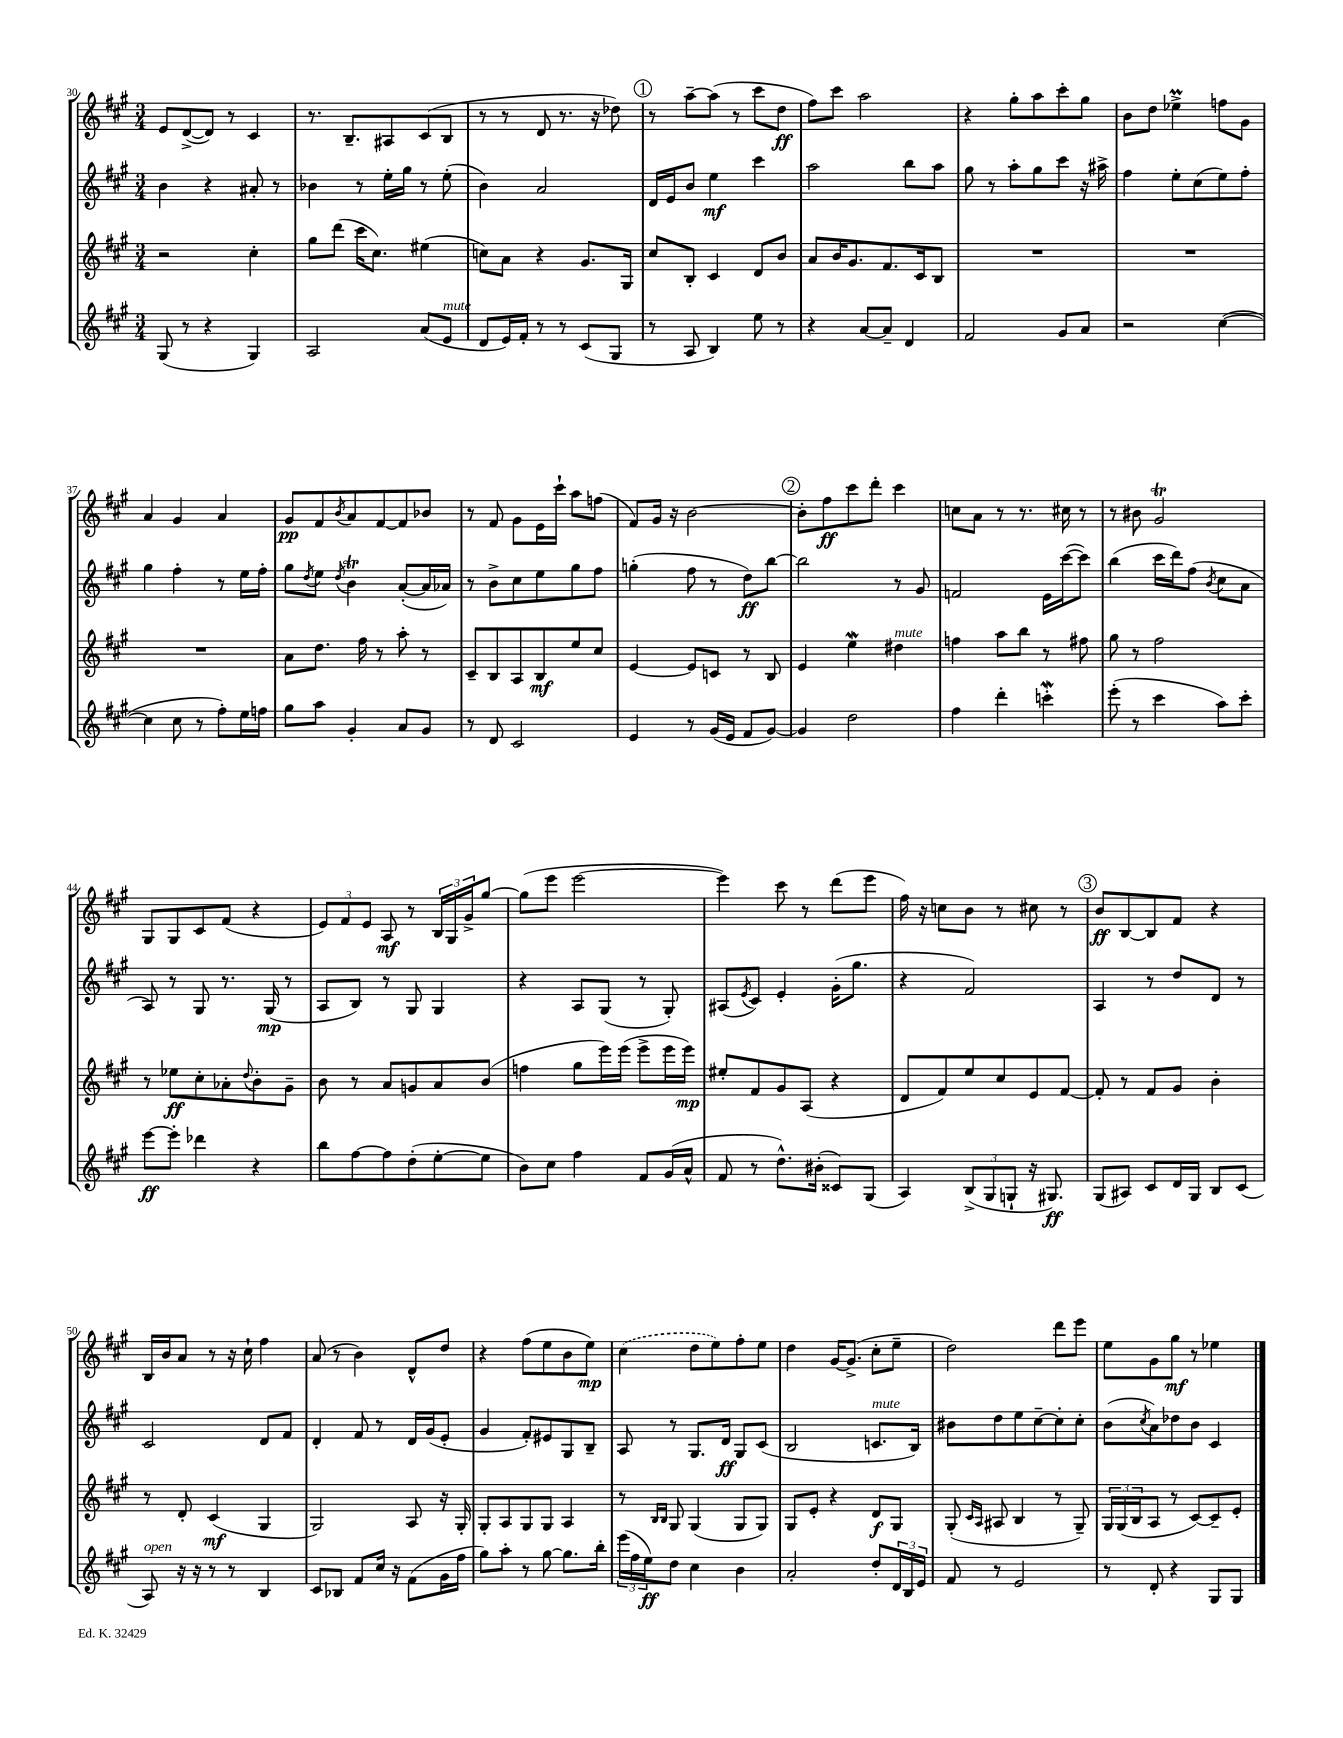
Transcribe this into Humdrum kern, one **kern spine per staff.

**kern	**kern	**kern	**kern
*staff4	*staff3	*staff2	*staff1
*clefG2	*clefG2	*clefG2	*clefG2
*k[f#c#g#]	*k[f#c#g#]	*k[f#c#g#]	*k[f#c#g#]
*M3/4	*M3/4	*M3/4	*M3/4
(8G#/	2r	4b\	8e/L
8r	.	.	([8d^/
4r	.	4r	8d/]J)
.	.	.	8r
4G#/)	4cc#'\	8a#'/	4c#/
.	.	8r	.
=	=	=	=
2A/	8gg#\L	4b-\	8.r
.	(8ddd\J	.	.
.	.	.	8.B~/L
.	16ccc#\LK	8r	.
.	8.cc#\J)	.	.
.	.	16ee'\LL	8A#/
.	.	16gg#\JJ	.
(8a/L	(4ee#\	8r	(8c#/
8e/J	.	(8ee'\	8B/J
=	=	=	=
8d/L	8cc\L)	4b\)	8r
16e/L)	8a\J	.	8r
16f#'/JJ	.	.	.
8r	4r	2a/	8d/
8r	.	.	8.r
(8c#/L	8.g#/L	.	.
.	.	.	16r
8G#/J	.	.	8dd-\)
.	16G#/Jk	.	.
=	=	=	=
8r	8cc#/L	16d/LL	8r
.	.	16e/J	.
8A/	8B'/J	8b/J	[8aa~\L
4B/)	4c#/	4ee\	(8aa\]J
.	.	.	8r
8ee\	8d/L	4ccc#\	8ccc#\L
8r	8b/J	.	8dd\J
=	=	=	=
4r	8a/L	2aa\	8ff#\L)
.	16b/K	.	8ccc#\J
.	8.g#/	.	.
[8a/L	.	.	2aa\
8a~/]J	8.f#/	.	.
4d/	.	8bb\L	.
.	16c#/k	.	.
.	8B/J	8aa\J	.
=	=	=	=
2f#/	2.r	8gg#\	4r
.	.	8r	.
.	.	8aa'\L	8gg#'\L
.	.	8gg#\	8aa\
8g#/L	.	8ccc#\J	8ccc#'\
8a/J	.	16r	8gg#\J
.	.	16aa#^\	.
=	=	=	=
2r	2.r	4ff#\	8b\L
.	.	.	8dd\J
.	.	8ee'\L	4ee-^\
.	.	(8cc#\	.
([4cc#\	.	8ee\)	8ff\L
.	.	8ff#'\J	8g#\J
=	=	=	=
4cc#\]	2.r	4gg#\	4a/
8cc#\	.	4ff#'\	4g#/
8r	.	.	.
8ff#'\L)	.	8r	4a/
16ee\L	.	16ee\LL	.
16ff\JJ	.	16ff#'\JJ	.
=	=	=	=
8gg#\L	8a\L	8gg#\L	8g#/L
.	.	8qdd/	.
8aa\J	8.dd\J	8ee\J	8f#/
.	.	8qdd/	8qb/
4g#'/	.	4b\	8a/
.	16ff#\	.	.
.	8r	.	[8f#/
8a/L	8aa'\	([8a'/L	8f#/]
8g#/J	8r	16a/]L	8b-/J
.	.	16a-/JJ)	.
=	=	=	=
8r	8c#~/L	8r	8r
8d/	8B/	8b^\L	8f#/
2c#/	8A/	8cc#\	8g#\L
.	8B/	8ee\	16e\L
.	.	.	16ccc#`\JJ
.	8ee/	8gg#\	8aa\L
.	8cc#/J	8ff#\J	(8ff\J
=	=	=	=
4e/	[4e/	(4gg'\	8f#/L)
.	.	.	16g#/Jk
.	.	.	16r
8r	8e/]L	8ff#\	[2b\
(16g#/LL	8c/J	8r	.
16e/JJ	.	.	.
8f#/L	8r	8dd\L)	.
[8g#/J)	8B/	[8bb\J	.
=	=	=	=
4g#/]	4e/	2bb\]	8b'\]L
.	.	.	8ff#\
2dd\	4ee\	.	8ccc#\
.	.	.	8ddd'\J
.	4dd#\	8r	4ccc#\
.	.	8g#/	.
=	=	=	=
4ff#\	4ff\	2f/	8cc\L
.	.	.	8a\J
4ddd'\	8aa\L	.	8r
.	8bb\J	.	8.r
4ccc'\	8r	16e\LL	.
.	.	([16ccc#\J	16cc#\
.	8ff#\	8ccc#\]J)	8r
=	=	=	=
(8eee'\	8gg#\	(4bb\	8r
8r	8r	.	8b#\
4ccc#\	2ff#\	16ccc#\LL	2g#/
.	.	16ddd\J)	.
.	.	(8ff#\J	.
.	.	8qb/	.
8aa\L)	.	8cc#\L	.
8ccc#'\J	.	8a\J	.
=	=	=	=
[8eee\L	8r	8A/)	8G#/L
8eee'\]J	8ee-\L	8r	8G#/
4ddd-\	8cc#'\	8G#/	8c#/
.	8a-'\	8.r	(8f#/J
.	8qqdd/	.	.
4r	8b'\	.	4r
.	.	(16G#/	.
.	8g#~\J	8r	.
=	=	=	=
8bb\L	8b\	8A/L	12e/L)
.	.	.	12f#/
[8ff#\	8r	8B/J)	.
.	.	.	12e/J
8ff#\]	8a/L	8r	8A/
(8dd'\	8g/	8G#/	8r
[8ee'\	8a/	4G#/	24B/LL
.	.	.	24G#/
.	.	.	24g#^/J
8ee\]J	(8b/J	.	[8gg#/J
=	=	=	=
8b\L)	4ff\	4r	(8gg#\]L
8cc#\J	.	.	8eee\J
4ff#\	8gg#\L	8A/L	[2eee\
.	16eee\L)	(8G#/J	.
.	(16eee\JJ	.	.
8f#/L	8eee^\L	8r	.
(16g#/L	16eee\L	8G#'/)	.
16a^^/JJ	16eee\JJ)	.	.
=	=	=	=
8f#/	8ee#'/L	(8A#/L	4eee\])
.	.	8qe/	.
8r	8f#/	8c#/J)	.
8.dd^^\L)	8g#/	4e'/	8ccc#\
.	(8A/J	.	8r
(16b#'\Jk	.	.	.
8c##/L)	4r	(16g#'\LK	(8ddd\L
.	.	8.gg#\J	.
(8G#/J	.	.	8eee\J
=	=	=	=
4A/)	8d/L	4r	16ff#\)
.	.	.	16r
.	8f#/)	.	8cc\L
(12B^/L	8ee/	2f#/)	8b\J
12G#/	.	.	.
.	8cc#/	.	8r
12G`/J	.	.	.
16r	8e/	.	8cc#\
8.G#/)	.	.	.
.	[8f#/J	.	8r
=	=	=	=
(8G#/L	8f#'/]	4A/	8b/L
8A#/J)	8r	.	[8B/
8c#/L	8f#/L	8r	8B/]
16d/L	8g#/J	8dd/L	8f#/J
16G#/JJ	.	.	.
8B/L	4b'\	8d/J	4r
(8c#/J	.	8r	.
=	=	=	=
8A/)	8r	2c#/	16B/LL
.	.	.	16b/J
16r	8d'/	.	8a/J
16r	.	.	.
8r	(4c#/	.	8r
8r	.	.	16r
.	.	.	16cc#`\
4B/	4G#/	8d/L	4ff#\
.	.	8f#/J	.
=	=	=	=
8c#/L	2G#/)	4d'/	(8a/
8B-/J	.	.	8r
8f#/L	.	8f#/	4b\)
16cc#/Jk	.	8r	.
16r	.	.	.
(8f#\L	8A/	16d/LL	8d^^/L
.	.	(16g#/J	.
16g#\L	16r	8e'/J	8dd/J
16ff#\JJ	16G#'/	.	.
=	=	=	=
8gg#\L)	8G#'/L	4g#/	4r
8aa'\J	8A/	.	.
8r	8G#/	8f#'/L)	(8ff#\L
[8gg#\	8G#/J	8e#/	8ee\
8.gg#\]L	4A/	8G#/	8b\
.	.	8B~/J	8ee\J)
16bb'\Jk	.	.	.
=	=	=	=
(24eee\LL	8r	8A/	(4cc#\
24ff#\	.	.	.
24ee\J)	.	.	.
.	16qqB/LL	.	.
.	16qqB/JJ	.	.
8dd\J	8G#/	8r	.
4cc#\	(4G#/	8.G#/L	8dd\L
.	.	.	8ee\)
.	.	16d/Jk	.
4b\	8G#/L	8G#/L	8ff#'\
.	8G#/J)	(8c#/J	8ee\J
=	=	=	=
2a'/	8G#/L	2B/	4dd\
.	8e'/J	.	.
.	4r	.	[16g#/LK
.	.	.	(8.g#^/]J
8dd'/L	8d/L	8.c/L	8cc#'\L
24d/L	8G#/J	.	8ee~\J
24B/	.	.	.
.	.	16B/Jk)	.
24e/JJ	.	.	.
=	=	=	=
8f#/	(8G#'/	8b#\L	2dd\)
.	16qqc#/LL	.	.
.	16qqA/JJ	.	.
8r	8A#/	8dd\	.
2e/	4B/	8ee\	.
.	.	[8cc#~\	.
.	8r	8cc#'\]	8ddd\L
.	8G#~/)	8cc#'\J	8eee\J
=	=	=	=
8r	24G#/LL	(8b\L	8ee\L
.	(24G#/	.	.
.	24B/J	.	.
.	.	8qcc#/	.
8d'/	8A/J	8a\)	8g#\
4r	8r	8dd-\	8gg#\J
.	[8c#/L)	8b\J	8r
8G#/L	8c#~/]	4c#/	4ee-\
8G#/J	8e'/J	.	.
==	==	==	==
*-	*-	*-	*-
